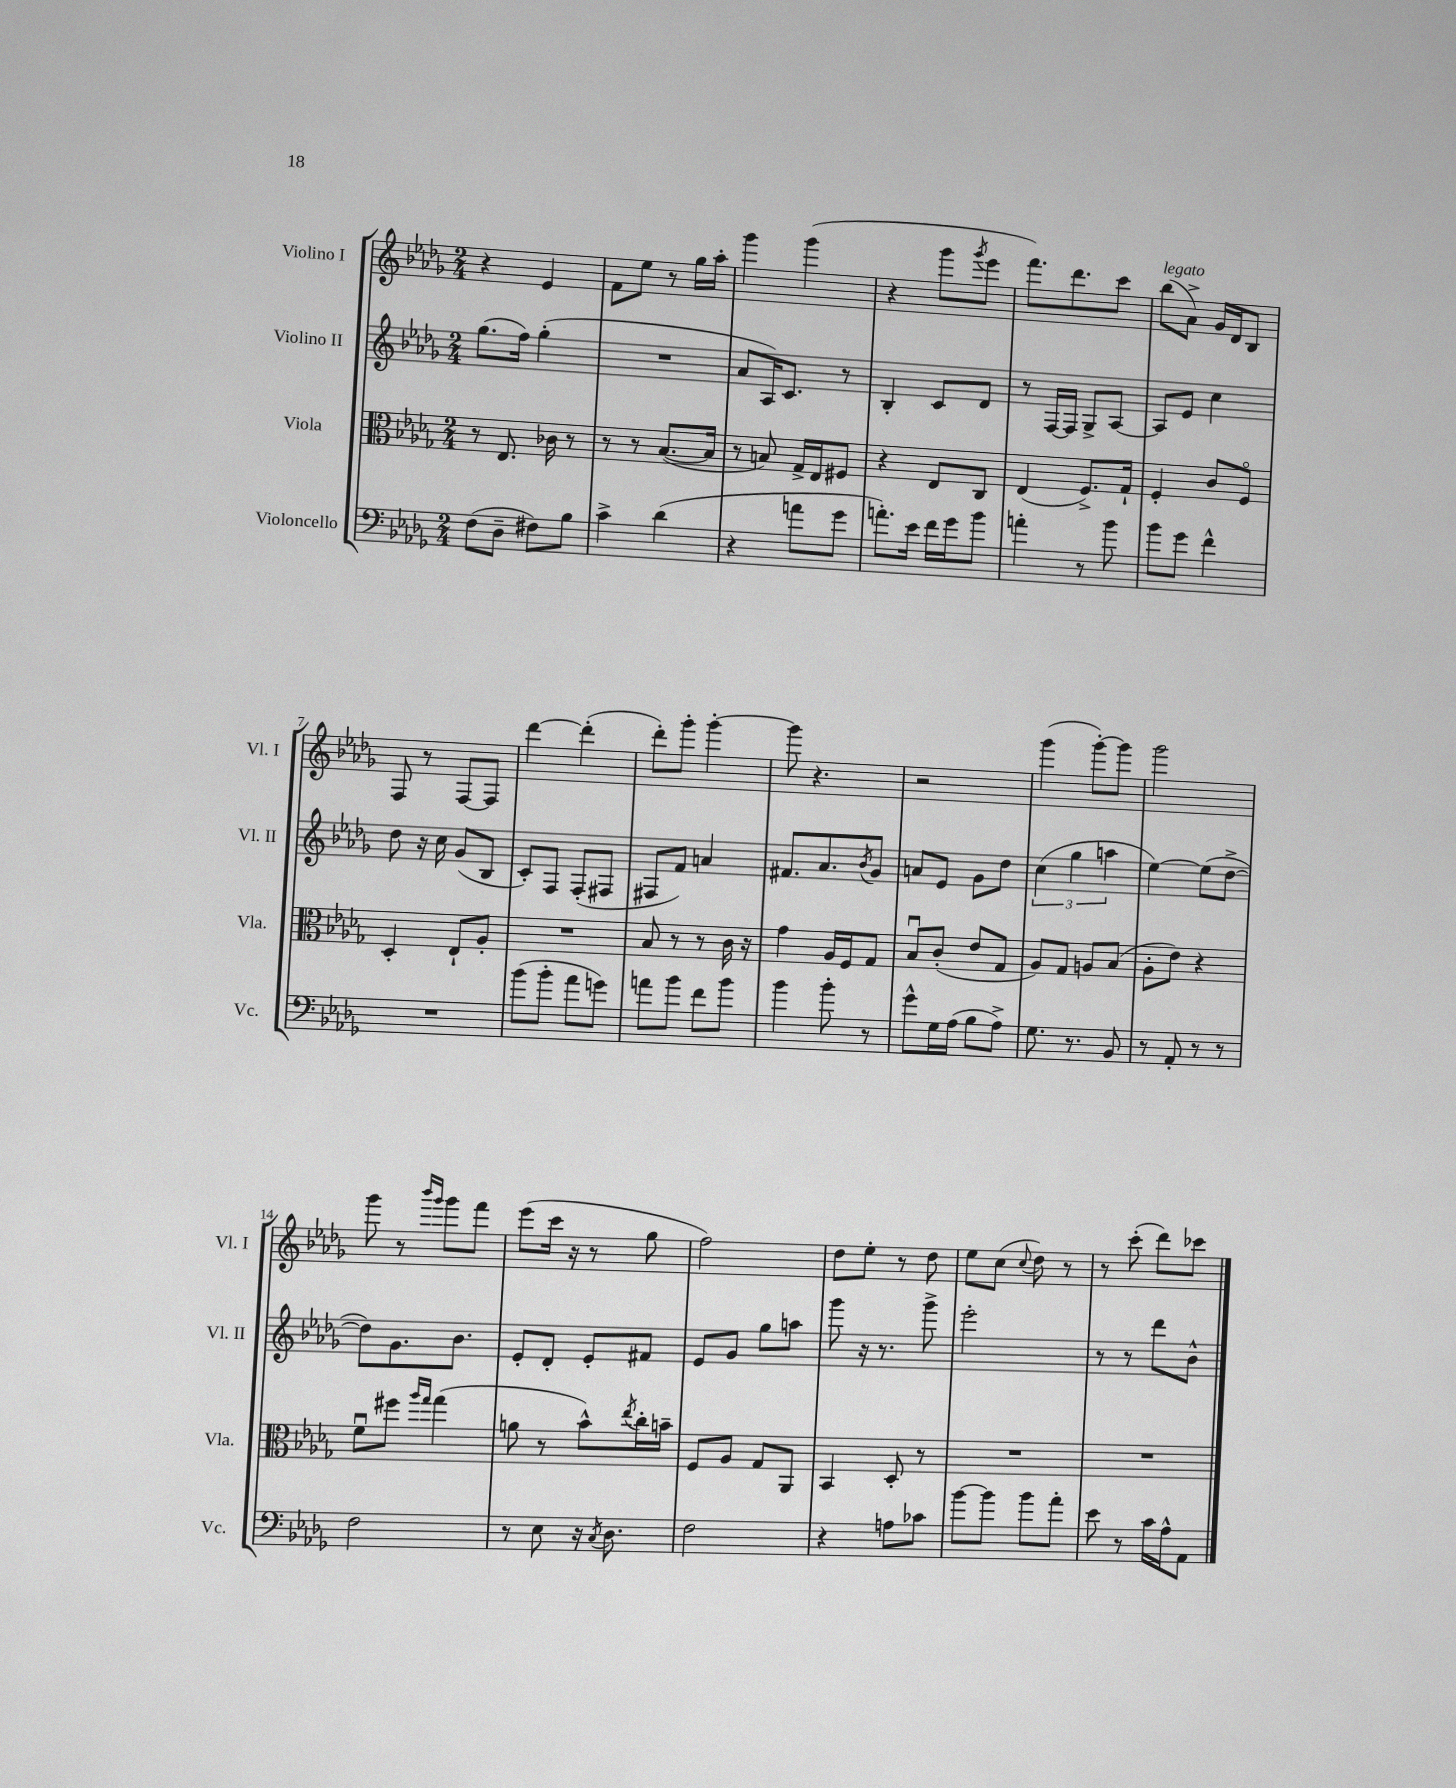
<<
\new StaffGroup <<
\new Staff = "s0" \with { instrumentName = "Violino I" shortInstrumentName = "Vl. I" } {
    \clef treble \key des \major \numericTimeSignature \time 2/4
    r4 ees'4 |
    f'8 ees''8 r8 ges''16 aes''16-. |
    ges'''4 ges'''4( |
    r4 ges'''8 \acciaccatura { ges'''8 } ees'''8 |
    f'''8.) des'''8. c'''8 |
    bes''8^\markup { \italic "legato" }( aes'8->) ges'16 des'16 bes8 |
    f8 r8 f8~ f8 |
    des'''4~ des'''4-.( |
    des'''8-.) ges'''8-. ges'''4~-. |
    ges'''8 r4. |
    r2 |
    ges'''4( ges'''8~-.) ges'''8 |
    ges'''2 |
    ges'''8 r8 \grace { bes'''16 ges'''16 } ges'''8 f'''8 |
    ees'''8( c'''16 r16 r8 ges''8 |
    f''2) |
    des''8 ees''8-. r8 des''8 |
    ees''8 c''8( \appoggiatura { c''8 } des''8) r8 |
    r8 c'''8-.( des'''8) ces'''8 \bar "|." |
}
\new Staff = "s1" \with { instrumentName = "Violino II" shortInstrumentName = "Vl. II" } {
    \clef treble \key des \major \numericTimeSignature \time 2/4
    ges''8.( f''16) ges''4-.( |
    R2 |
    aes'8 aes16) c'8. r8 |
    bes4-. c'8 des'8 |
    r8 f16~ f16 ges8-> aes8~ |
    aes8 ees'8 c''4 |
    des''8 r16 c''16 ges'8( bes8 |
    c'8-.) f8 f8-.( fis8 |
    fis8 f'8) a'4 |
    fis'8. aes'8. \acciaccatura { bes'8 } ges'8 |
    a'8 ees'8 ges'8 des''8 |
    \tuplet 3/2 { c''4( ges''4 a''4 } |
    ees''4~) ees''8( des''8~-> |
    des''8) ges'8. bes'8. |
    ees'8-. des'8-. ees'8-. fis'8 |
    ees'8 ges'8 ges''8 a''8 |
    ges'''8 r16 r8. ges'''8-> |
    ees'''2-. |
    r8 r8 des'''8 bes'8-^ \bar "|." |
}
\new Staff = "s2" \with { instrumentName = "Viola" shortInstrumentName = "Vla." } {
    \clef alto \key des \major \numericTimeSignature \time 2/4
    r8 ees8. ces'16 r8 |
    r8 r8 bes8.~( bes16 |
    r8 b8) ges16-> ees16 fis8 |
    r4 ees8 c8 |
    ees4( f8.->) ges16-! |
    f4-. c'8 f8\flageolet |
    des4-. ees8-! aes8-. |
    R2 |
    bes8 r8 r8 c'16 r16 |
    ges'4 aes16 f16 ges8 |
    bes8\downbow c'8-.( ees'8 ges8 |
    aes8) ges8 a8 bes8( |
    aes8-. ees'8) r4 |
    f'8\downbow fis''8 \grace { aes''16 ges''16 } ges''4( |
    a'8 r8 bes'8-^) \acciaccatura { ees''8 } c''16-. b'16-- |
    f8 aes8 ges8 aes,8 |
    bes,4 des8-. r8 |
    R2 |
    R2 \bar "|." |
}
\new Staff = "s3" \with { instrumentName = "Violoncello" shortInstrumentName = "Vc." } {
    \clef bass \key des \major \numericTimeSignature \time 2/4
    f8( des8-- fis8) bes8 |
    c'4-> des'4( |
    r4 a'8 ges'8 |
    a'8.-.) ees'16 f'16 ges'16 bes'8 |
    a'4-. r8 bes'8 |
    bes'8 ges'8 f'4-^ |
    R2 |
    bes'8( bes'8-. aes'8 g'8) |
    a'8 bes'8 f'8 bes'8 |
    bes'4 bes'8-. r8 |
    ges'8-^ ges16 aes16( bes8 aes8->) |
    ges8. r8. bes,8 |
    r8 aes,8-. r8 r8 |
    f2 |
    r8 ees8 r16 \acciaccatura { c8 } des8. |
    f2 |
    r4 a8 ces'8 |
    bes'8~ bes'8 bes'8 aes'8-. |
    ees'8 r8 c'16 aes16-^ aes,8 \bar "|." |
}
>>
>>
